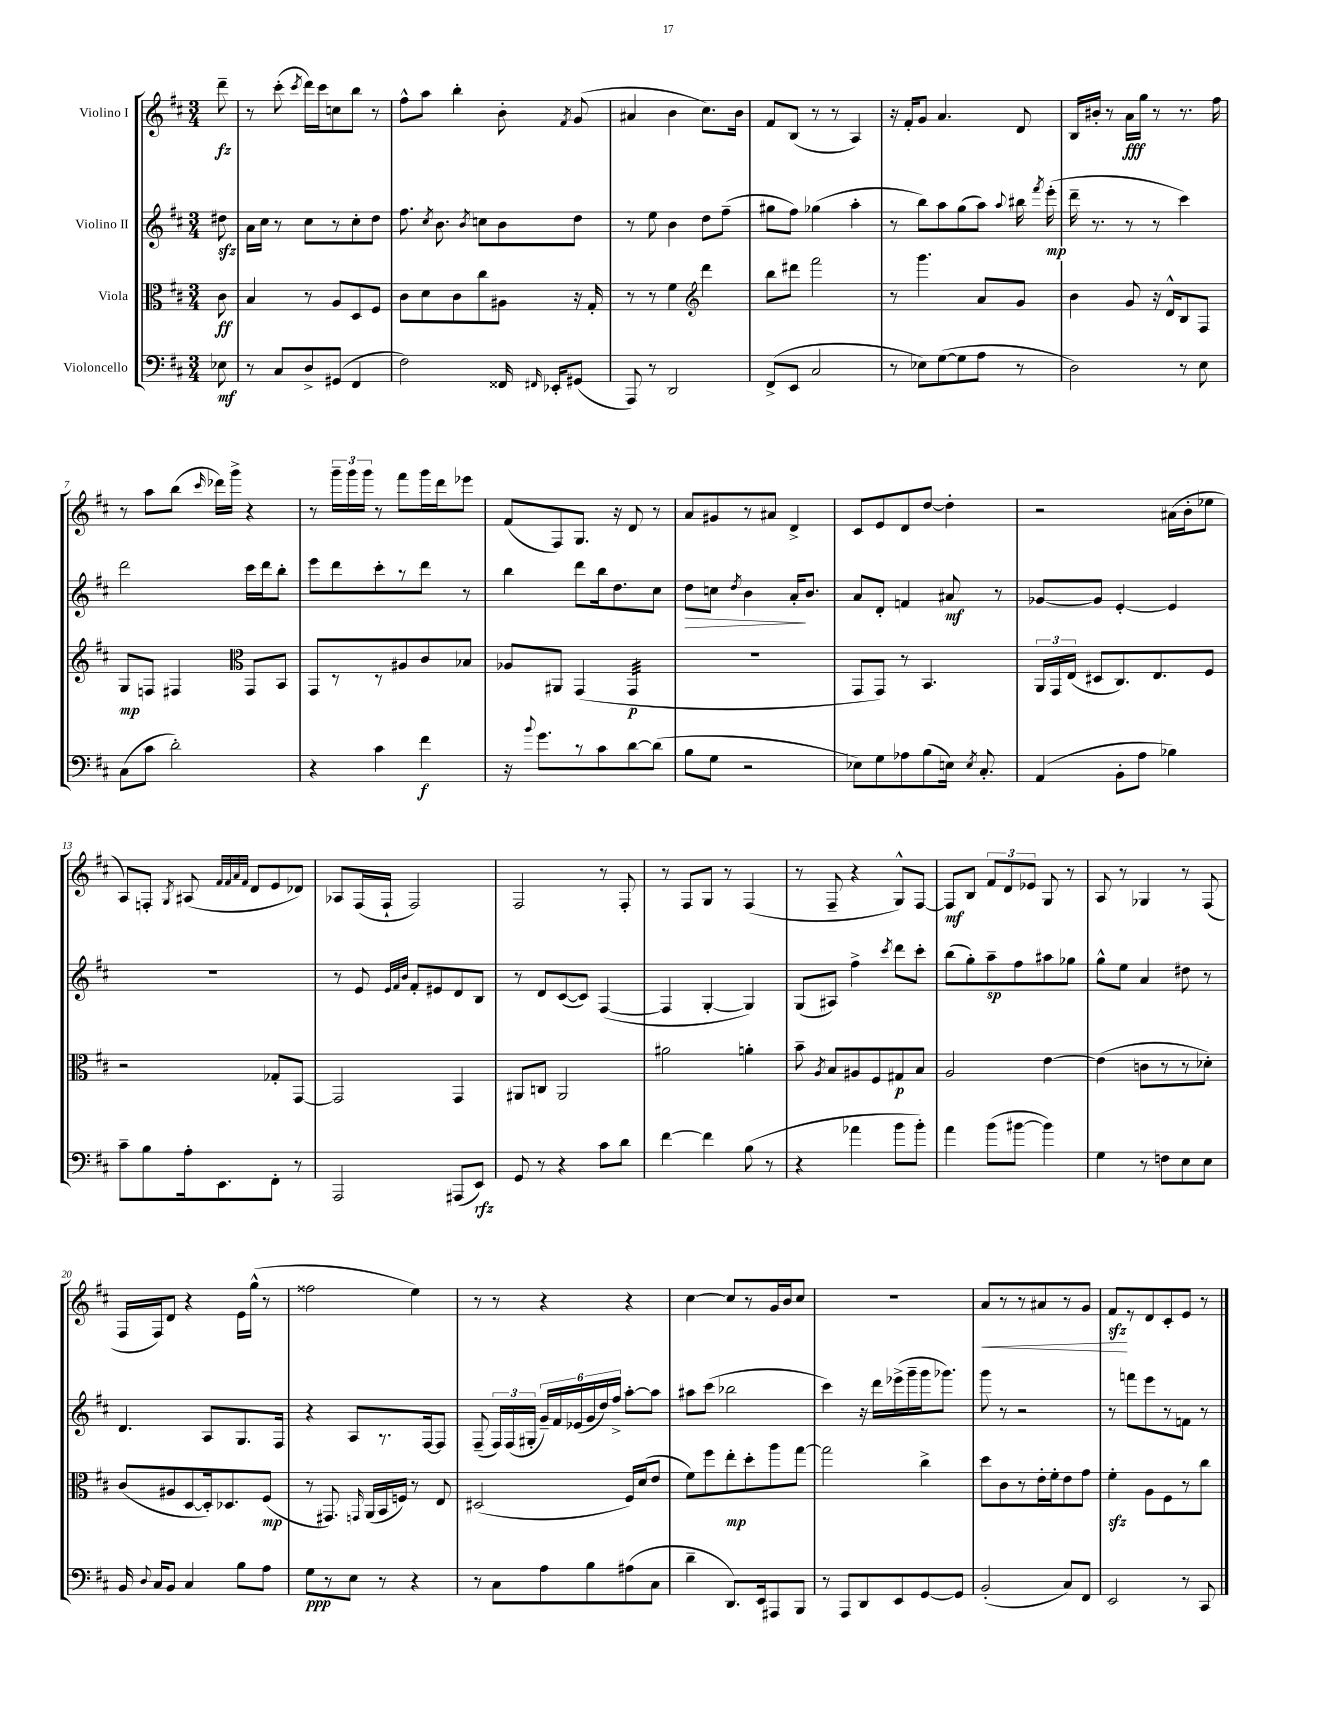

**kern	**kern	**kern	**kern
*staff4	*staff3	*staff2	*staff1
*clefF4	*clefC3	*clefG2	*clefG2
*k[f#c#]	*k[f#c#]	*k[f#c#]	*k[f#c#]
*M3/4	*M3/4	*M3/4	*M3/4
8E-\	8c#\	8dd#\	8ddd~\
=	=	=	=
8r	4B/	16a\LL	8r
.	.	16cc#\JJ	.
8C#/L	.	8r	(8ccc#'\
.	.	.	8qccc#/
8D^/	8r	8cc#\L	16ddd\LL)
.	.	.	16ccc#\J
(8GG#/J	8A/L	8r	8cc\
4FF#/	8D/	8cc#'\	8bb\J
.	8F#/J	8dd\J	8r
=	=	=	=
2F#\)	8c#\L	8.ff#\	8ff#^^\L
.	8d\	.	8aa\J
.	.	8qcc#/	.
.	.	8.b\	.
.	8c#\	.	4bb'\
.	.	8qb/	.
.	8cc#\	8cc\L	.
16FF##/	8A#\J	8b\	8b'\
16qqFF#/	.	.	.
16EE-'/LK	.	.	.
.	.	.	8qf#/
(8GG#/J	16r	8dd\J	(8g/
.	16G'/	.	.
=	=	=	=
8AAA/)	8r	8r	4a#/
8r	8r	8ee\	.
2DD/	4f#\	4b\	4b\
*	*clefG2	*	*
.	4ddd\	8dd\L	8.cc#\L)
.	.	(8ff#~\J	.
.	.	.	16b\Jk
=	=	=	=
(8FF#^/L	8bb\L	8gg#\L	8f#/L
8EE/J	8ddd#\J	8ff#\J)	(8B/J
2C#/	2fff#\	(4gg-\	8r
.	.	.	8r
.	.	4aa'\	4A/)
=	=	=	=
8r	8r	8r	16r
.	.	.	16f#'/LK
8E-\L)	4.ggg\	8bb\L)	8g/J
([8G\	.	8aa\	4.a/
8G\]	.	(8gg\	.
8A\J	8a/L	8aa\J)	.
.	.	8qqaa/	.
8r	8g/J	16bb#\	8d/
.	.	8qfff#/	.
.	.	(16eee'\	.
=	=	=	=
2D\)	4b\	16ddd~\	16B/LL
.	.	8.r	16b#'/JJ
.	.	.	8r
.	8g/	8r	16a\LL
.	.	.	16gg\JJ
.	16r	8r	8r
.	16d^^/LK	.	.
8r	8B/	4ccc#\)	8.r
8E\	8F#/J	.	.
.	.	.	16ff#\
=	=	=	=
(8C#\L	8G/L	2ddd\	8r
8c#\J	8F/J	.	8aa\L
2d'\)	4F#/	.	(8bb\J
.	.	.	16qqccc#/
.	.	.	16ddd-\LL)
.	.	.	16ggg^\JJ
*	*clefC3	*	*
.	8GG/L	16ccc#\LL	4r
.	.	16ddd\J	.
.	8BB/J	8bb'\J	.
=	=	=	=
4r	8GG/L	8eee\L	8r
.	8r	8ddd\	24ggg~\LL
.	.	.	24ggg\
.	.	.	24ggg\JJ
4c#\	8r	8ccc#'\	8r
.	8A#/	8r	8fff#\L
4f#\	8c#/	8ddd\J	16ggg\L
.	.	.	16ddd\J
.	8B-/J	8r	8eee-\J
=	=	=	=
16r	8A-/L	4bb\	(8f#/L
8qqb/	.	.	.
8.g\L	.	.	.
.	8AA#/J	.	8F#/)
8r	(4GG/	8ddd\L	8.G/J
8c#\	.	16bb\k	.
.	.	8.dd\	16r
[8d\	4GG/	.	8d/
(8d\]J	.	8cc#\J	8r
=	=	=	=
8B\L	2.r	8dd\L	8a/L
8G\J	.	8cc\J	8g#/
.	.	8qdd/	.
2r	.	4b\	8r
.	.	.	8a#/J
.	.	16a'/LK	4d^/
.	.	8.b/J	.
=	=	=	=
8E-\L)	8GG/L	8a/L	8c#/L
8G\	8GG/J)	8d'/J	8e/
8A-\	8r	4f/	8d/
(8B\	4.BB/	.	[8dd/J
16E\Jk)	.	8a#/	4dd'\]
8qE/	.	.	.
8.C#'/	.	.	.
.	.	8r	.
=	=	=	=
(4AA/	24AA/LL	[8g-/L	2r
.	24GG/	.	.
.	(24E/JJ	.	.
.	8D#/L	8g-/]J	.
8BB'\L	8.C#/)	[4e'/	.
8A\J	.	.	.
.	8.E/	.	.
4B-\)	.	4e/]	(16a#\LL
.	.	.	16b'\J
.	8F#/J	.	8ee-\J
=	=	=	=
8c#~\L	2r	2.r	8A/L)
8B\	.	.	8F'/J
.	.	.	8qG/
16A'\k	.	.	(8A#/
8.EE\	.	.	.
.	.	.	32qqf#/LLL
.	.	.	32qqf#/
.	.	.	32qqa/
.	.	.	32qqf#/JJJ
.	.	.	8d/L
8FF#'\J	8G-'/L	.	8e/
8r	[8GG/J	.	8d-/J)
=	=	=	=
2AAA/	2GG/]	8r	8A-/L
.	.	8e/	(16F#/L
.	.	.	16F#`/JJ
.	.	32qqe/LLL	.
.	.	32qqf#/	.
.	.	32qqb/JJJ	.
.	.	8f#'/L	2F#/)
.	.	8e#/	.
(8AAA#/L	4GG/	8d/	.
8EE/J)	.	8B/J	.
=	=	=	=
8GG/	8AA#/L	8r	2F#/
8r	8C/J	8d/L	.
4r	2AA#/	([8c#/	.
.	.	8c#/]J)	.
8c#\L	.	([4F#/	8r
8d\J	.	.	8F#'/
=	=	=	=
[4f#\	2a#\	4F#/]	8r
.	.	.	8F#/L
4f#\]	.	[4G'/	8G/J
.	.	.	8r
(8B\	4a'\	4G/])	(4F#/
8r	.	.	.
=	=	=	=
4r	8b~\	(8G/L	8r
.	8qA/	.	.
.	8B/L	8A#/J)	8F#~/
4a-\	8A#/	4ff#^\	4r
.	8F#/	.	.
.	.	8qccc#/	.
8b\L	8G#/	8ddd\L	8G^^/L)
8b'\J)	8B/J	8ccc#'\J	[8F#/J
=	=	=	=
4a\	2A/	(8bb\L	8F#/]L
.	.	8gg'\)	8B/J
(8b\L	.	8aa~\	12f#/L
.	.	.	12d/
[8b#\J	.	8ff#\	.
.	.	.	12e-/J
4b#\])	[4e\	8aa#\	8G/
.	.	8gg-\J	8r
=	=	=	=
4G\	(4e\]	8gg^^\L	8A/
.	.	8ee\J	8r
8r	8c\L	4a/	4G-/
8F\L	8r	.	.
8E\	8r	8dd#\	8r
8E\J	8d-'\J)	8r	(8F#/
=	=	=	=
16BB/	(8c#/L	4.d/	16F#/LL
8qqD/	.	.	.
16C#/LK	.	.	16F#/J)
8BB/J	8A#/	.	8d/J
4C#/	[8D/	.	4r
.	16D'/]k)	8A/L	.
.	8.D-/	.	.
8B\L	.	8.G/	16e\LL
.	.	.	(16gg^^\JJ
8A\J	(8F#/J	.	8r
.	.	16F#/Jk	.
=	=	=	=
8G\L	8r	4r	2ff##\
8r	8.GG#/)	.	.
8E\J	.	8A/L	.
.	16qqGG/	.	.
.	(16AA/LL	.	.
8r	16BB/	8.r	.
.	16F/JJ)	.	.
4r	8r	.	4ee\)
.	.	[16F#/k	.
.	8E/	8F#/]J	.
=	=	=	=
8r	(2D#/	(8F#~/	8r
8C#\L	.	24F#/LL)	8r
.	.	(24F#/	.
.	.	24G#'/JJ	.
8A\	.	24g~/LL)	4r
.	.	24f#/	.
.	.	(24e-/	.
8B\	.	24g/	.
.	.	24dd/)	.
.	.	24ff#^/JJ	.
(8A#\	16F#/LL)	[8aa'\L	4r
.	(16d/J	.	.
8C#\J	8e/J	8aa\]J	.
=	=	=	=
4d~\	8f#\L)	8aa#\L	[4cc#\
.	8ff#\	(8ccc#\J	.
8.DD/L)	8ee'\	2bb-\	8cc#/]L
.	8dd'\	.	8r
16EE/k	.	.	.
8AAA#/	8aa\	.	16g/L
.	.	.	16b/J
8BBB/J	[8gg\J	.	8cc#/J
=	=	=	=
8r	2gg\]	4ccc#\)	2.r
8AAA/L	.	.	.
8DD/	.	16r	.
.	.	16ddd\LL	.
8EE/	.	(16eee-^\	.
.	.	16ggg~\	.
[8GG/	4cc#^\	16ggg\J	.
.	.	8.ggg-\J)	.
8GG/]J	.	.	.
=	=	=	=
(2BB'/	8dd\L	8ggg\	8a/L
.	8c#\	8r	8r
.	8r	2r	8r
.	16e'\L	.	8a#/
.	16f#'\J	.	.
8C#/L)	8e\	.	8r
8FF#/J	8g\J	.	8g/J
=	=	=	=
2EE/	4f#'\	8r	8f#/L
.	.	8fff\L	8r
.	8A\L	8eee\	8d/
.	8F#\	8r	8c#'/
8r	8r	8f\J	8e/J
8CC#/	8cc#\J	8r	8r
==	==	==	==
*-	*-	*-	*-
